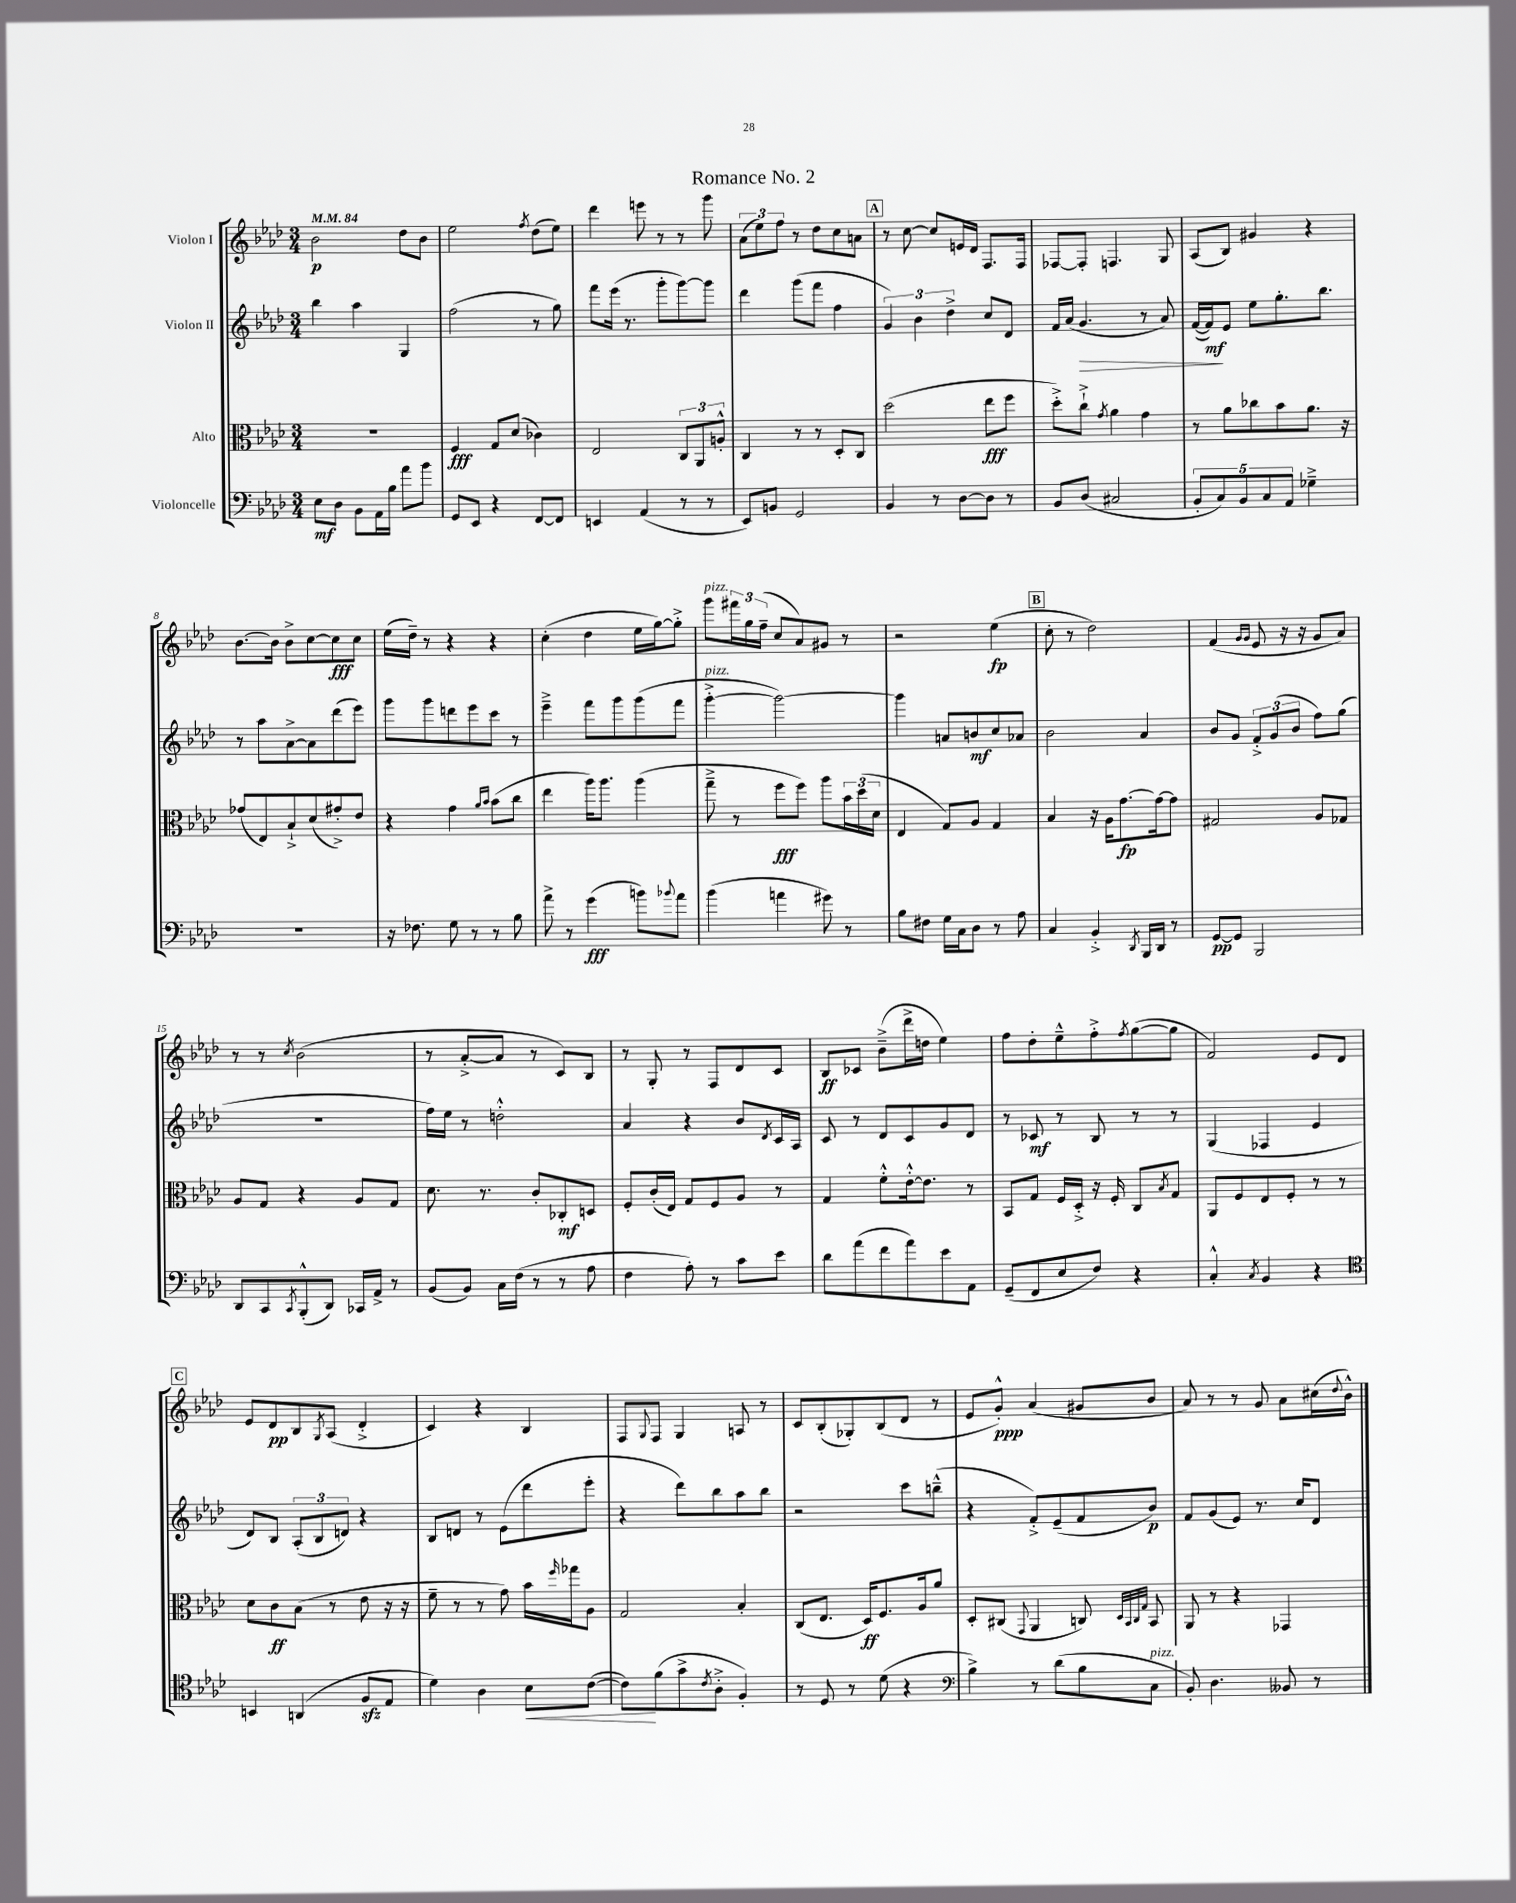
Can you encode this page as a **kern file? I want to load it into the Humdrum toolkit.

**kern	**kern	**kern	**kern
*staff4	*staff3	*staff2	*staff1
*clefF4	*clefC3	*clefG2	*clefG2
*k[b-e-a-d-]	*k[b-e-a-d-]	*k[b-e-a-d-]	*k[b-e-a-d-]
*M3/4	*M3/4	*M3/4	*M3/4
*MM84	*MM84	*MM84	*MM84
8E-\L	2.r	4bb-\	2b-\
8D-\J	.	.	.
8BB-\L	.	4aa-\	.
16AA-\L	.	.	.
16B-\JJ	.	.	.
8a-\L	.	4G/	8dd-\L
8b-\J	.	.	8b-\J
=	=	=	=
8GG/L	4F/	(2ff\	2ee-\
8EE-/J	.	.	.
4r	8G/L	.	.
.	(8d-/J	.	.
.	.	.	8qff/
[8FF/L	4c-\)	8r	(8dd-\L
8FF/]J	.	8gg\)	8ee-\J)
=	=	=	=
4EE/	2E-/	8fff\L	4ddd-\
.	.	(16eee-\Jk	.
.	.	8.r	.
(4AA-/	.	.	8eee\
.	.	8ggg'\L	8r
8r	12C/L	[8ggg\)	8r
.	12AA-/	.	.
8r	.	8ggg\]J	8ggg\
.	12A'^^/J	.	.
=	=	=	=
8EE-/L)	4C/	4ddd-\	(12a-\L
.	.	.	12ee-\)
8BB/J	.	.	.
.	.	.	12ff\J
2GG/	8r	(8ggg\L	8r
.	8r	8fff\J	8dd-\L
.	8D-'/L	4ff\	8cc\
.	8C/J	.	8a\J
=	=	=	=
4BB-/	(2dd-\	6g/)	8r
.	.	.	[8cc\
.	.	6b-\	.
8r	.	.	8cc/]L
.	.	6dd-^\	.
[8D-\L	.	.	16e/L
.	.	.	16d-/JJ
8D-\]J	8ee-\L	8cc/L	8.F/L
8r	8ff\J	8d-/J	.
.	.	.	16F/Jk
=	=	=	=
8BB-/L	8dd-'^\L)	16f/LL	[8F-/L
.	.	(16a-/JJ	.
(8D-/J	8cc`^\J	4.g/	8F-'/]J
.	8qg/	.	.
2C#/	4a-\	.	4.F/
.	4g\	8r	.
.	.	8a-/)	8G/
=	=	=	=
10BB-'/L	8r	([16f/LL	(8A-/L
.	.	16f/]J)	.
10C/)	.	.	.
.	8a-\L	8e-/J	8B-/J)
10BB-/	.	.	.
.	8cc-\	8ee-\L	4g#/
10C/	.	.	.
.	8b-\	8.gg'\	.
10AA-/J	.	.	.
4G-~^\	8.a-\J	.	4r
.	.	8.bb-\J	.
.	16r	.	.
=	=	=	=
2.r	(8g-/L	8r	[8.b-\L
.	8E-/)	8aa-\L	.
.	.	.	16b-\]Jk
.	8B-`^/	[8a-^\	8b-^\L
.	(8d-/	8a-\]	[8cc\
.	8g#'^/)	(8ddd-\	8cc\]
.	8e-/J	8eee-\J)	8cc\J
=	=	=	=
16r	4r	8ggg\L	(16ee-\LL
8.F-\	.	.	16dd-~\JJ)
.	.	8ggg\	8r
8G\	4g\	8ddd\	4r
8r	.	8eee-\	.
.	16qqa-/LL	.	.
.	16qqb-/JJ	.	.
8r	(8b-\L	8ccc\J	4r
8B-\	8cc\J	8r	.
=	=	=	=
8a-^\	4ee-\	4eee-~^\	(4cc'\
8r	.	.	.
(4g\	16aa-\LK)	8fff\L	4dd-\
.	8.aa-\J	.	.
.	.	8ggg\	.
8b\L)	(4aa-\	(8ggg\	16ee-\LL
.	.	.	[16gg\J)
8qqb-/	.	.	.
8a-\J	.	8fff\J	8gg'^\]J
=	=	=	=
(4b-\	8gg~^\	[4ggg'^\	8ggg\L
.	8r	.	24fff#\L
.	.	.	24gg\
.	.	.	(24ff~\JJ
4a\	8ff\L	2ggg\_)	8cc/L
.	8ff\J)	.	8a-/)
8g#\)	8aa-\L	.	8g#/J
8r	24b-\L	.	8r
.	(24dd-\	.	.
.	24d-\JJ	.	.
=	=	=	=
8B-\L	4E-/	4ggg\]	2r
8F#\J	.	.	.
16G\LL	8G/L)	8a/L	.
16C\J	.	.	.
8D-\J	8A-/J	8b/	.
8r	4G/	8cc/	(4ee-\
8A-\	.	8a-/J	.
=	=	=	=
4C/	4B-/	2b-\	8cc'\
.	.	.	8r
4BB-'^/	16r	.	2dd-\)
.	16A-\LK	.	.
.	[8.g\	.	.
8qDD-/	.	.	.
16BBB-/LL	.	4a-/	.
16DD-/JJ	16g\_k	.	.
8r	8g\]J	.	.
=	=	=	=
[8GG/L	2G#/	8b-/L	(4f/
8GG/]J	.	8g/J	.
.	.	.	16qqg/LL
.	.	.	16qqg/JJ
2BBB-/	.	12f'^/L	8e-/
.	.	(12g/	.
.	.	.	16r
.	.	12b-/J	.
.	.	.	16r
.	8A-/L	8ff\L)	8g/L
.	8G-/J	(8gg\J	8a-/J)
=	=	=	=
8DD-/L	8A-/L	2.r	8r
8CC/	8G/J	.	8r
8qCC/	.	.	8qcc/
(8BBB-'^^/	4r	.	(2b-\
8DD-/J)	.	.	.
16CC-/LL	8A-/L	.	.
16AA-^/JJ	.	.	.
8r	8G/J	.	.
=	=	=	=
(8BB-/L	8.d-\	16ff\LL)	8r
.	.	16ee-\JJ	.
8BB-/J)	.	8r	[8a-'^/L
.	8.r	.	.
16C\LL	.	2dd'^^\	8a-/]J
(16F\JJ	.	.	.
8r	8c'/L	.	8r
8r	8C-'/	.	8c/L)
8A-\	8D/J	.	8B-/J
=	=	=	=
4F\	8F'/L	4a-/	8r
.	(16c'/L	.	8G'/
.	16E-/JJ)	.	.
8A-'\)	8G/L	4r	8r
8r	8F/	.	8F/L
8c\L	8A-/J	8b-/L	8d-/
.	.	8qd-/	.
8e-\J	8r	16c/L	8c/J
.	.	16A-/JJ	.
=	=	=	=
8d-\L	4G/	8c/	8B-/L
(8a-\	.	8r	8c-/J
8f\	8f'^^\L	8d-/L	(8b-~^\L
8a-\)	[16e-'^^\k	8c/	16ddd-^\L
.	8.e-\]J	.	16dd\JJ
8e-\	.	8g/	4ee-\)
8AA-\J	8r	8d-/J	.
=	=	=	=
(8GG~/L	8BB-/L	8r	8ff\L
8FF/	8G/J	8c-/	8dd-'\
8E-/	16F/LL	8r	8ee-~^^\
.	16D-'^/JJ	.	.
8F/J)	16r	8B-/	8ff'^\
.	16F'/	.	.
.	.	.	8qff/
4r	8C/L	8r	([8gg\
.	8qB-/	.	.
.	8G/J	8r	8gg\]J
=	=	=	=
4C'^^/	8AA-/L	(4G/	2f/)
.	8F/	.	.
8qC/	.	.	.
4BB-/	8E-/	4F-/	.
.	8F'/J	.	.
4r	8r	4e-/	8e-/L
.	8r	.	8d-/J
=	=	=	=
*clefC4	*	*	*
4BB/	8d-\L	8d-/L)	8e-/L
.	8c\	8B-/J	8d-/
(4AA/	(8B-\J	(12A-'/L	8B-/
.	.	12B-/	.
.	.	.	8qG/
.	8r	.	(8A-/J
.	.	12d/J)	.
8F/L	8e-\	4r	4d-'^/
8E-/J	16r	.	.
.	16r	.	.
=	=	=	=
4d-\)	8f~\	8B-/L	4c/)
.	8r	8d/J	.
4A-\	8r	8r	4r
.	8g\)	(8e-\L	.
8B-\L	16b-\LL	8ddd-\	4B-/
.	16qqff/	.	.
.	16gg-\J	.	.
([8c\J	8A-\J	8eee-'\J	.
=	=	=	=
8c\]L)	2G/	4r	8F/L
.	.	.	8qqG/
(8f\	.	.	8F/J
8g^\	.	8ddd-\L)	4G/
8qc/	.	.	.
8A-'^\J	.	8bb-\	.
4F'/)	4B-'/	8aa-\	8A/
.	.	8bb-\J	8r
=	=	=	=
8r	(8C/L	2r	8c/L
8D-/	8.E-/J	.	(8B-'/
8r	.	.	8G-'/)
.	16D-/LK)	.	.
(8d-\	8.F/	.	(8B-/
4r	.	8ccc\L	8d-/J
.	16A-/k	.	.
.	8a-/J	(8bb~^^\J	8r
=	=	=	=
*clefF4	*	*	*
4B-^\)	8D-'/L	4r	8e-/L
.	(8C#/J	.	8g'^^/J)
.	8qqGG/	.	.
8r	4AA-/	8f'^/L)	(4a-/
(8d-\L	.	(8e-~/	.
8B-\	8C/)	8f/	8g#/L
.	32qqD-/LLL	.	.
.	32qqBB-/	.	.
.	32qqC/	.	.
.	32qqG/JJJ	.	.
8C\J	8BB-/	8b-/J)	8b-/J
=	=	=	=
8BB-'/)	8AA-/	8f/L	8a-/)
4.D-\	8r	(8g/	8r
.	4r	8e-/J)	8r
.	.	8.r	8g/
8BB--/	4GG-/	.	8a-\L
.	.	16cc/LK	.
8r	.	8d-/J	(16cc#\L
.	.	.	8qqdd-/
.	.	.	16b-^^\JJ)
==	==	==	==
*-	*-	*-	*-
